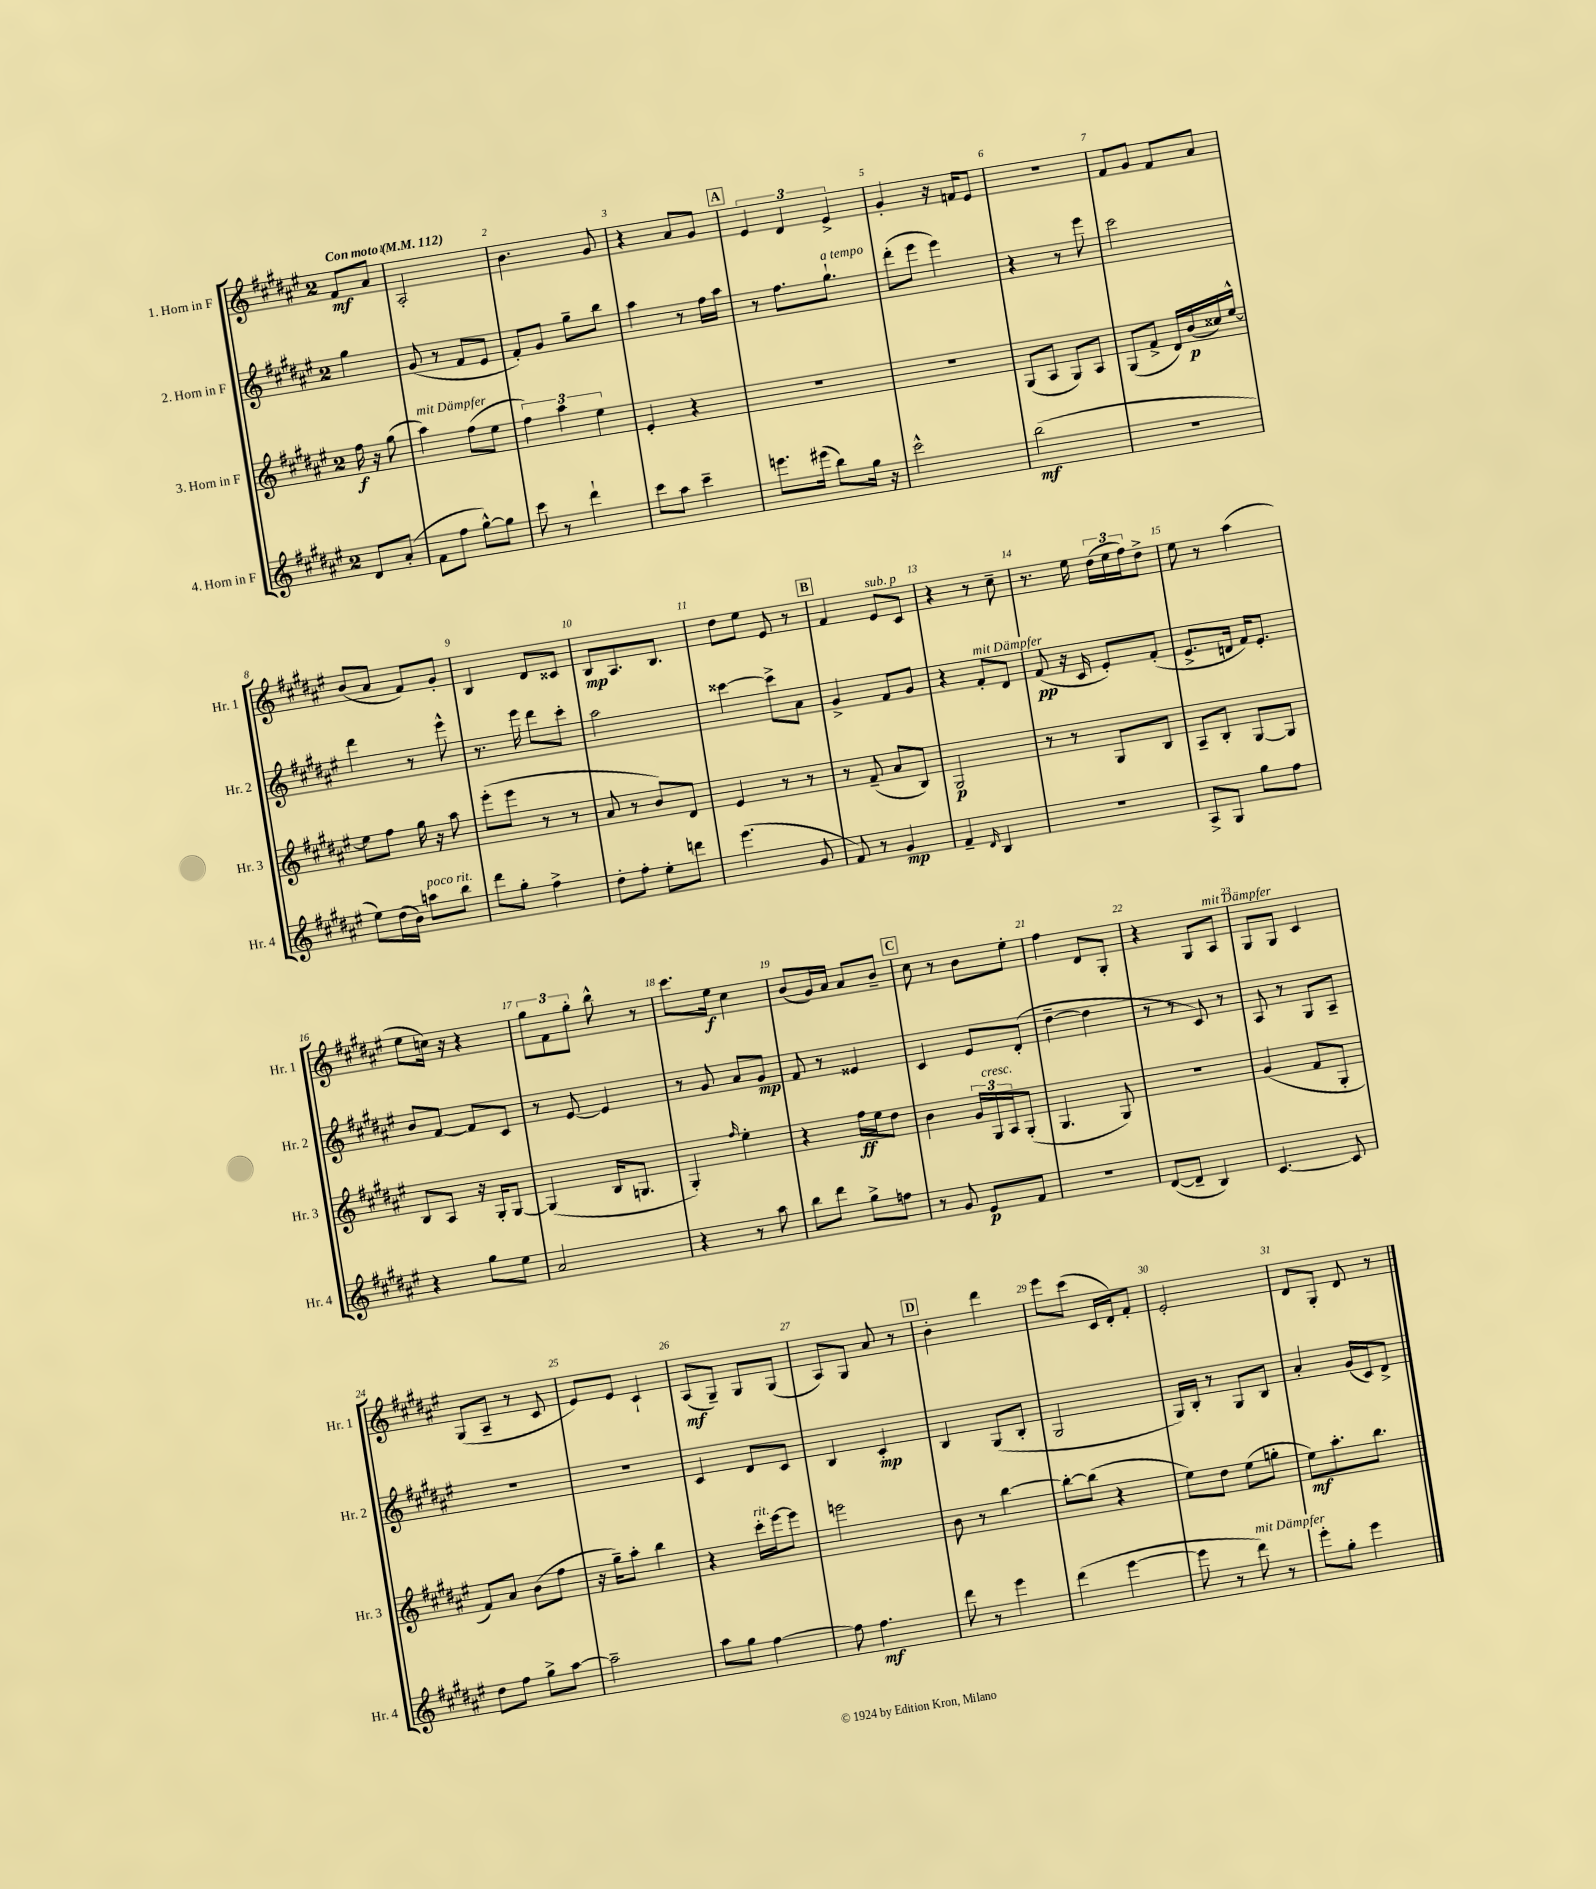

**kern	**dynam	**kern	**dynam	**kern	**dynam	**kern	**dynam
*part4	*part4	*part3	*part3	*part2	*part2	*part1	*part1
*staff4	*staff4	*staff3	*staff3	*staff2	*staff2	*staff1	*staff1
*I"4. Horn in F	*	*I"3. Horn in F	*	*I"2. Horn in F	*	*I"1. Horn in F	*
*I'Hr. 4	*	*I'Hr. 3	*	*I'Hr. 2	*	*I'Hr. 1	*
*clefG2	*	*clefG2	*	*clefG2	*	*clefG2	*
*k[f#c#g#d#a#e#]	*	*k[f#c#g#d#a#e#]	*	*k[f#c#g#d#a#e#]	*	*k[f#c#g#d#a#e#]	*
*M2/4	*	*M2/4	*	*M2/4	*	*M2/4	*
*MM112	*	*MM112	*	*MM112	*	*MM112	*
=	=	=	=	=	=	=	=
!	!	!	!	!	!	!LO:TX:a:B:t=Con moto	!
8d#/L	.	16ff#\	f	4gg#\	.	8f#/L	mf
.	.	16r	.	.	.	.	.
(8a#'/J	.	(8gg#\	.	.	.	8a#/J	.
=1	=1	=1	=1	=1	=1	=1	=1
!	!	!LO:TX:a:i:t=mit Dämpfer	!	!	!	!	!
8f#\L	.	4aa#\)	.	(8g#/	.	2A#'/	.
8ff#\J	.	.	.	8r	.	.	.
[8gg#^^\L)	.	(8ff#\L	.	8f#/L	.	.	.
8gg#\J]	.	8ee#\J	.	8e#/J	.	.	.
=2	=2	=2	=2	=2	=2	=2	=2
8ccc#\	.	6ff#\)	.	8f#'/L)	.	4.b\	.
8r	.	.	.	8g#/J	.	.	.
.	.	6aa#\	.	.	.	.	.
4ddd#`\	.	.	.	8gg#~\L	.	.	.
.	.	6ee#\	.	.	.	.	.
.	.	.	.	8bb\J	.	8g#/	.
=3	=3	=3	=3	=3	=3	=3	=3
8ccc#\L	.	4e#'/	.	4aa#\	.	4r	.
8aa#\J	.	.	.	.	.	.	.
4ccc#~\	.	4r	.	8r	.	8a#/L	.
.	.	.	.	16ff#\LL	.	8g#/J	.
.	.	.	.	16aa#\JJ	.	.	.
!!LO:REH:place=s1:t=A
=4	=4	=4	=4	=4	=4	=4	=4
8.eeen\L	.	2r	.	8r	.	6e#/	.
.	.	.	.	8.ff#\L	.	.	.
.	.	.	.	.	.	6d#/	.
(16eee#X\Jk	.	.	.	.	.	.	.
8bb\L)	.	.	.	.	.	.	.
!	!	!	!	!LO:TX:a:i:t=a tempo	!	!	!
.	.	.	.	8.gg#`\J	.	.	.
.	.	.	.	.	.	6e#^/	.
16gg#\Jk	.	.	.	.	.	.	.
16r	.	.	.	.	.	.	.
=5	=5	=5	=5	=5	=5	=5	=5
2ccc#^^\	.	2r	.	(8ddd#'\L	.	4g#'/	.
.	.	.	.	8eee#\J	.	.	.
.	.	.	.	4eee#\)	.	16r	.
.	.	.	.	.	.	16fn/KL	.
.	.	.	.	.	.	8e#/J	.
=6	=6	=6	=6	=6	=6	=6	=6
(2bb\	mf	(8G#/L	.	4r	.	2r	.
.	.	8A#/J	.	.	.	.	.
.	.	8G#/L)	.	8r	.	.	.
.	.	8A#/J	.	8eee#\	.	.	.
=7	=7	=7	=7	=7	=7	=7	=7
2r	.	(8G#/L	.	2ccc#\	.	8f#/L	.
.	.	8f#^/J	.	.	.	8g#/J	.
.	.	16d#/LL)	.	.	.	8f#/L	.
.	.	(16b/	p	.	.	.	.
.	.	16cc##X/)	.	.	.	8a#/J	.
.	.	[16ee#^^/JJ	.	.	.	.	.
!!LO:LB:g=z
=8	=8	=8	=8	=8	=8	=8	=8
8ee#\L)	.	8ee#\L]	.	4ddd#\	.	(8b/L	.
(16dd#\L	.	8ff#\J	.	.	.	8a#/J	.
16b\JJ)	.	.	.	.	.	.	.
!LO:TX:a:i:t=poco rit.	!	!	!	!	!	!	!
8aan\L	.	16gg#\	.	8r	.	8f#/L)	.
.	.	16r	.	.	.	.	.
8bb\J	.	8aa#\	.	8eee#^^\	.	8g#'/J	.
=9	=9	=9	=9	=9	=9	=9	=9
8ddd#\L	.	(8eee#'\L	.	8.r	.	4B/	.
8gg#'\J	.	8eee#\J	.	.	.	.	.
.	.	.	.	16eee#\	.	.	.
4ff#^\	.	8r	.	8ddd#\L	.	8d#/L	.
.	.	8r	.	8ccc#'\J	.	8c##X/J	.
=10	=10	=10	=10	=10	=10	=10	=10
8dd#'\L	.	8a#/	.	2aa#\	.	8B/L	mp
8ff#'\J	.	8r	.	.	.	8.A#/	.
8ee#'\L	.	8b/L)	.	.	.	.	.
.	.	.	.	.	.	8.B/J	.
8dddn\J	.	8d#/J	.	.	.	.	.
=11	=11	=11	=11	=11	=11	=11	=11
(4.eee#\	.	4e#/	.	[4ccc##X\	.	8dd#\L	.
.	.	.	.	.	.	8ee#\J	.
.	.	8r	.	8ccc##^\L]	.	8e#/	.
8g#/	.	8r	.	8a#\J	.	8r	.
!!LO:REH:place=s1:t=B
=12	=12	=12	=12	=12	=12	=12	=12
8f#/)	.	8r	.	4g#^/	.	4f#/	.
8r	.	(8f#~/	.	.	.	.	.
!	!	!	!	!	!	!LO:TX:a:i:t=sub. p	!
4g#/	mp	8a#/L	.	8f#/L	.	8e#/L	.
.	.	8B/J)	.	8g#/J	.	8c#/J	.
=13	=13	=13	=13	=13	=13	=13	=13
4f#~/	.	2G#/	p	4r	.	4r	.
16qqd#/	.	.	.	.	.	.	.
!	!	!	!	!LO:TX:a:i:t=mit Dämpfer	!	!	!
4B/	.	.	.	8f#'/L	.	8r	.
.	.	.	.	8d#/J	.	8cc#~\	.
=14	=14	=14	=14	=14	=14	=14	=14
2r	.	8r	.	(8f#/	pp	8.r	.
.	.	8r	.	16r	.	.	.
.	.	.	.	16c#/	.	16ee#\	.
.	.	8G#/L	.	8e#'/L)	.	(24dd#\LL	.
.	.	.	.	.	.	24ee#\	.
.	.	.	.	.	.	24ff#\J)	.
.	.	8B/J	.	(8f#'/J	.	8dd#^\J	.
=15	=15	=15	=15	=15	=15	=15	=15
8A#^/L	.	8A#~/L	.	8.e#^/L	.	8ee#\	.
8G#/J	.	8B'/J	.	.	.	8r	.
.	.	.	.	16dn/Jk	.	.	.
8gg#\L	.	[8G#/L	.	16f#/KL)	.	(4aa#\	.
.	.	.	.	8.e#'/J	.	.	.
8ff#\J	.	8G#/J]	.	.	.	.	.
!!LO:LB:g=z
=16	=16	=16	=16	=16	=16	=16	=16
4r	.	8B/L	.	8b/L	.	8ee#\L	.
.	.	8A#/J	.	[8f#/J	.	16ccn\Jk)	.
.	.	.	.	.	.	16r	.
8gg#\L	.	16r	.	8f#/L]	.	4r	.
.	.	16G#'/KL	.	.	.	.	.
8ee#\J	.	[8G#/J	.	8c#/J	.	.	.
=17	=17	=17	=17	=17	=17	=17	=17
2a#/	.	(4G#/]	.	8r	.	12gg#\L	.
.	.	.	.	.	.	12f#\	.
.	.	.	.	[8e#/	.	.	.
.	.	.	.	.	.	12gg#'\J	.
.	.	16B/KL	.	4e#/]	.	8bb^^\	.
.	.	8.Gn/J	.	.	.	.	.
.	.	.	.	.	.	8r	.
=18	=18	=18	=18	=18	=18	=18	=18
4r	.	4G#'/)	.	8r	.	8.ccc#\L	.
.	.	.	.	8g#/	.	.	.
.	.	.	.	.	.	16ee#\Jk	f
.	.	16qqff#/	.	.	.	.	.
8r	.	4ee#'\	.	8a#/L	.	4cc#\	.
8aa#\	.	.	.	8g#/J	mp	.	.
=19	=19	=19	=19	=19	=19	=19	=19
8bb\L	.	4r	.	8f#/	.	(8b/L	.
8ddd#\J	.	.	.	8r	.	16g#/L)	.
.	.	.	.	.	.	16a#/JJ	.
8gg#^\L	.	16ff#\LL	ff	4e##X/	.	8a#/L	.
.	.	16ee#\J	.	.	.	.	.
8ffn\J	.	8dd#\J	.	.	.	8b~/J	.
!!LO:REH:place=s1:t=C
=20	=20	=20	=20	=20	=20	=20	=20
8r	.	4b\	.	4c#/	.	8cc#\	.
8g#/	.	.	.	.	.	8r	.
8e#/L	p	24g#/LL	.	8e#/L	.	8b\L	.
!	!	!LO:TX:a:i:t=cresc.	!	!	!	!	!
.	.	24G#/	.	.	.	.	.
.	.	24A#/J	.	.	.	.	.
8f#/J	.	(8G#'/J	.	(8d#'/J	.	8ee#'\J	.
=21	=21	=21	=21	=21	=21	=21	=21
2r	.	4.G#/	.	[4dd#~\	.	4ff#\	.
.	.	.	.	4dd#\]	.	8d#/L	.
.	.	8G#/)	.	.	.	8G#'/J	.
=22	=22	=22	=22	=22	=22	=22	=22
([8d#/L	.	2r	.	8r	.	4r	.
8d#~/J]	.	.	.	8r	.	.	.
4B/)	.	.	.	8c#/)	.	8G#/L	.
!	!	!	!	!	!	!LO:TX:a:i:t=mit Dämpfer	!
.	.	.	.	8r	.	8A#/J	.
=23	=23	=23	=23	=23	=23	=23	=23
[4.c#/	.	(4g#/	.	8A#/	.	8G#/L	.
.	.	.	.	8r	.	8G#/J	.
.	.	8f#/L	.	8G#/L	.	4c#/	.
8c#/]	.	8G#'/J	.	8A#~/J	.	.	.
!!LO:LB:g=z
=24	=24	=24	=24	=24	=24	=24	=24
8dd#\L	.	8f#/L)	.	2r	.	(8G#/L	.
8ff#\J	.	8a#/J	.	.	.	8A#~/J	.
8gg#^\L	.	(8b\L	.	.	.	8r	.
[8aa#\J	.	8ff#\J	.	.	.	8c#/	.
=25	=25	=25	=25	=25	=25	=25	=25
2aa#~\]	.	16r	.	2r	.	8e#/L)	.
.	.	16gg#~\KL)	.	.	.	.	.
.	.	8aa#'\J	.	.	.	8e#/J	.
.	.	4bb\	.	.	.	4c#`/	.
=26	=26	=26	=26	=26	=26	=26	=26
8aa#\L	.	4r	.	4c#/	.	(8A#/L	mf
8gg#\J	.	.	.	.	.	8G#~/J)	.
!	!	!LO:TX:a:i:t=rit.	!	!	!	!	!
[4ff#\	.	16ccc#'\LL	.	8d#/L	.	8G#/L	.
.	.	[16eee#\J	.	.	.	.	.
.	.	8eee#\J]	.	8c#/J	.	(8G#/J	.
=27	=27	=27	=27	=27	=27	=27	=27
8ff#\]	.	2eeen\	.	4B/	.	8A#/L)	.
4.ff#\	mf	.	.	.	.	8G#/J	.
.	.	.	.	4c#'/	mp	8a#/	.
.	.	.	.	.	.	8r	.
!!LO:REH:place=s1:t=D
=28	=28	=28	=28	=28	=28	=28	=28
8ddd#\	.	8b\	.	4B/	.	4b'\	.
8r	.	8r	.	.	.	.	.
4eee#\	.	[4bb\	.	(8G#/L	.	4ddd#\	.
.	.	.	.	8B'/J	.	.	.
=29	=29	=29	=29	=29	=29	=29	=29
(4ddd#\	.	8bb'\L_	.	2G#/	.	8eee#\L	.
.	.	(8bb\J]	.	.	.	(8ccc#\J	.
[4eee#\	.	4r	.	.	.	16c#/LL	.
.	.	.	.	.	.	16d#'/J)	.
.	.	.	.	.	.	8f#'/J	.
=30	=30	=30	=30	=30	=30	=30	=30
8eee#\]	.	8ee#\L)	.	16G#/LL)	.	2e#'/	.
.	.	.	.	16B'/JJ	.	.	.
8r	.	8dd#\J	.	8r	.	.	.
!LO:TX:a:i:t=mit Dämpfer	!	!	!	!	!	!	!
8ddd#\)	.	(8ee#\L	.	8G#/L	.	.	.
8r	.	8ggn'\J	.	8B/J	.	.	.
=31	=31	=31	=31	=31	=31	=31	=31
8eee#'\L	.	8ee#\L)	mf	4a#'/	.	8d#/L	.
8gg#'\J	.	8.aa#'\	.	.	.	8G#'/J	.
4eee#\	.	.	.	(16g#/LL	.	8d#/	.
.	.	8.bb\J	.	16c#/J)	.	.	.
.	.	.	.	8d#^/J	.	8r	.
==	==	==	==	==	==	==	==
*-	*-	*-	*-	*-	*-	*-	*-
